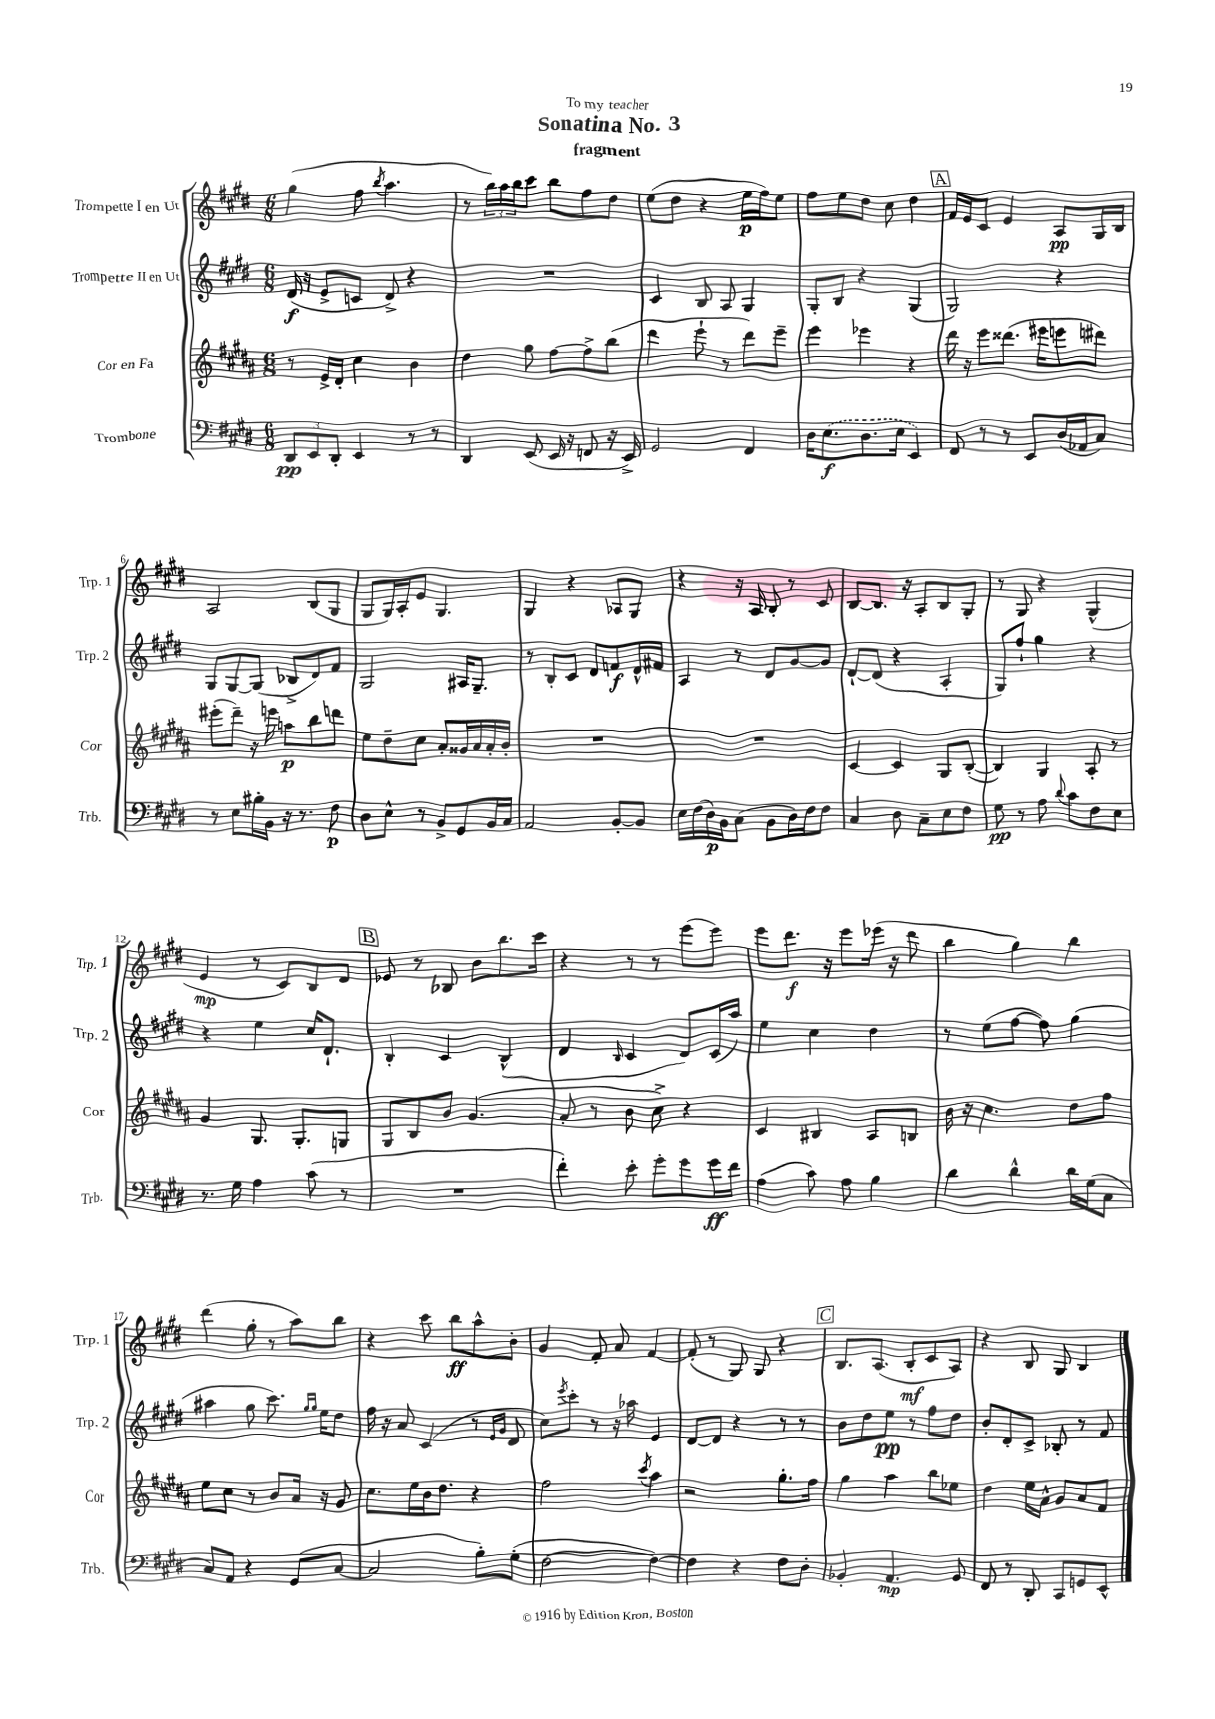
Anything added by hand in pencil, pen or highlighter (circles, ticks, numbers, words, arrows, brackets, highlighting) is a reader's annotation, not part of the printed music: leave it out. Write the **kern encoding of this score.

**kern	**dynam	**kern	**dynam	**kern	**dynam	**kern	**dynam
*part4	*part4	*part3	*part3	*part2	*part2	*part1	*part1
*staff4	*staff4	*staff3	*staff3	*staff2	*staff2	*staff1	*staff1
*I"Trombone	*	*I"Cor en Fa	*	*I"Trompette II en Ut	*	*I"Trompette I en Ut	*
*I'Trb.	*	*I'Cor	*	*I'Trp. 2	*	*I'Trp. 1	*
*clefF4	*	*clefG2	*	*clefG2	*	*clefG2	*
*k[f#c#g#d#]	*	*k[f#c#g#d#a#]	*	*k[f#c#g#d#]	*	*k[f#c#g#d#]	*
*M6/8	*	*M6/8	*	*M6/8	*	*M6/8	*
=1	=1	=1	=1	=1	=1	=1	=1
12DD#/L	pp	8r	.	(16d#/	f	(4gg#\	.
.	.	.	.	16r	.	.	.
12EE/	.	.	.	.	.	.	.
.	.	16e^/LL	.	8e^/L	.	.	.
12DD#'/J	.	.	.	.	.	.	.
.	.	16d#'/JJ	.	.	.	.	.
4EE/	.	4cc#\	.	8cn/J	.	8ff#\	.
.	.	.	.	.	.	8qbb/	.
.	.	.	.	8d#^/)	.	4.aa\	.
8r	.	4b\	.	4r	.	.	.
8r	.	.	.	.	.	.	.
=2	=2	=2	=2	=2	=2	=2	=2
4DD#/	.	4dd#\	.	2.r	.	8r	.
.	.	.	.	.	.	24bb\LL)	.
.	.	.	.	.	.	24aa\	.
.	.	.	.	.	.	24bb\J	.
(8EE/	.	8gg#\	.	.	.	8ccc#\J	.
16EE/	.	[8ff#\L	.	.	.	8bb\L	.
16r	.	.	.	.	.	.	.
8FFn/	.	8ff#^\]	.	.	.	8ff#\	.
16r	.	(8bb\J	.	.	.	8dd#\J	.
16EE^/)	.	.	.	.	.	.	.
=3	=3	=3	=3	=3	=3	=3	=3
2GG#/	.	4ddd#\	.	4c#/	.	(8ee\L	.
.	.	.	.	.	.	8dd#\J	.
.	.	8eee`\	.	8B/	.	4r	.
.	.	8r	.	8A/	.	.	.
4FF#/	.	8ddd#\L)	.	4G#/	.	16ee\LL	p
.	.	.	.	.	.	16ff#\J)	.
.	.	8eee~\J	.	.	.	8ee\J	.
=4	=4	=4	=4	=4	=4	=4	=4
16D#\KL	.	4eee\	.	8G#'/L	.	8ff#\L	.
(8.E\	f	.	.	.	.	.	.
.	.	.	.	8B/J	.	8ee\	.
8.D#\	.	4eee-X\	.	4r	.	8dd#\J	.
.	.	.	.	.	.	8cc#\	.
16E\Jk	.	.	.	.	.	.	.
4EE/)	.	4r	.	(4G#/	.	4dd#\	.
!!LO:REH:place=s1:t=A
=5	=5	=5	=5	=5	=5	=5	=5
8FF#/	.	16ddd#\	.	2G#/)	.	16f#/LL	.
.	.	16r	.	.	.	16e/J	.
8r	.	8eee\L	.	.	.	8c#/J	.
8r	.	(8.ddd##X\J	.	.	.	4e/	.
8EE/L	.	.	.	.	.	.	.
.	.	16eee#X\KL	.	.	.	.	.
(16D#/L	.	8eeen\	.	4r	.	8A/L	pp
16AA-X/J	.	.	.	.	.	.	.
8C#/J)	.	8ddd#X\J)	.	.	.	16G#/L	.
.	.	.	.	.	.	16B/JJ	.
!!LO:LB:g=z
=6	=6	=6	=6	=6	=6	=6	=6
8r	.	(8eee#X'\L	.	8G#/L	.	2A/	.
8E\L	.	8ddd#~\J)	.	[8G#/	.	.	.
16B#X'\L	.	16r	.	(8G#/J]	.	.	.
16BB\JJ	.	16eeen\	.	.	.	.	.
16r	.	8aan\L	p	8B-X^/L	.	.	.
8.r	.	.	.	.	.	.	.
.	.	8bb\	.	8d#/)	.	(8B/L	.
8F#\	p	8dddn\J	.	8f#/J	.	8G#/J	.
=7	=7	=7	=7	=7	=7	=7	=7
8D#\L	.	8ee\L	.	2G#/	.	8G#/L	.
8E^^\J	.	8dd#~\	.	.	.	16G#/L)	.
.	.	.	.	.	.	16A'/J	.
8r	.	8cc#\J	.	.	.	8e/J	.
8BB^/L	.	8a#'/L	.	.	.	4.G#/	.
8GG#/	.	16g##X/L	.	16A#X/KL	.	.	.
.	.	16a#/	.	8.G#~/J	.	.	.
16BB/L	.	16a#'/	.	.	.	.	.
16C#/JJ	.	16b'/JJ	.	.	.	.	.
=8	=8	=8	=8	=8	=8	=8	=8
2AA/	.	2.r	.	8r	.	4G#/	.
.	.	.	.	8B'/L	.	.	.
.	.	.	.	8c#/J	.	4r	.
.	.	.	.	8d#/L	.	.	.
[8BB'/L	.	.	.	8fn/	f	8A-X/L	.
8BB/J]	.	.	.	16d#^^/L	.	8G#/J	.
.	.	.	.	16f#X/JJ	.	.	.
=9	=9	=9	=9	=9	=9	=9	=9
16E\LL	.	2.r	.	4A/	.	4r	.
(16F#\	.	.	.	.	.	.	.
16D#\)	p	.	.	.	.	.	.
16BB\J	.	.	.	.	.	.	.
(8C#\J	.	.	.	8r	.	16r	.
.	.	.	.	.	.	16A/	.
8BB\L	.	.	.	8d#/L	.	8B'/	.
16D#\L)	.	.	.	[8g#/	.	8r	.
16F#\J	.	.	.	.	.	.	.
8F#\J	.	.	.	8g#/J]	.	8c#/	.
=10	=10	=10	=10	=10	=10	=10	=10
4C#/	.	[4c#/	.	[8d#`/L	.	[8B/L	.
.	.	.	.	(8d#/J]	.	8.B/J]	.
8D#\	.	4c#/]	.	4r	.	.	.
.	.	.	.	.	.	16r	.
8C#~\L	.	.	.	.	.	8A'/L	.
8E\	.	8G#/L	.	4A'/	.	8B/	.
8F#\J	.	([8B'/J	.	.	.	8G#'/J	.
=11	=11	=11	=11	=11	=11	=11	=11
8G#\	pp	4B/])	.	8G#/L)	.	8r	.
8r	.	.	.	8ff#`/J	.	8G#/	.
8A\	.	4G#/	.	4gg#\	.	4r	.
8qqd#/	.	.	.	.	.	.	.
8c#\L	.	.	.	.	.	.	.
8F#\	.	8A#'/	.	4r	.	(4G#^^/	.
8E\J	.	8r	.	.	.	.	.
!!LO:LB:g=z
=12	=12	=12	=12	=12	=12	=12	=12
8.r	.	4g#/	.	4r	.	4e/	mp
16G#\	.	.	.	.	.	.	.
4A\	.	8.G#/	.	4ee\	.	8r	.
.	.	.	.	.	.	8c#/L)	.
.	.	8.G#'/L	.	.	.	.	.
(8c#\	.	.	.	16cc#/KL	.	8B/	.
.	.	.	.	8.d#`/J	.	.	.
8r	.	8Gn/J	.	.	.	8d#/J	.
!!LO:REH:place=s1:t=B
=13	=13	=13	=13	=13	=13	=13	=13
2.r	.	8G#/L	.	4B'/	.	8e-X/	.
.	.	8B/	.	.	.	8r	.
.	.	8b/J	.	4c#/	.	8B-X/	.
.	.	(4.g#/	.	.	.	8b\L	.
.	.	.	.	(4B^^/	.	8.bb\	.
.	.	.	.	.	.	16ccc#\Jk	.
=14	=14	=14	=14	=14	=14	=14	=14
4f#'\)	.	8a#'/	.	4d#/	.	4r	.
.	.	8r	.	.	.	.	.
.	.	.	.	16qqB/	.	.	.
8e'\	.	8b\	.	4c#/	.	8r	.
8g#'\L	.	8cc#^\)	.	.	.	8r	.
8g#\	.	4r	.	8d#/L)	.	(8eee\L	.
16g#\L	ff	.	.	(16c#/L	.	8eee\J)	.
16f#\JJ	.	.	.	16aa/JJ)	.	.	.
=15	=15	=15	=15	=15	=15	=15	=15
(4A\	.	4c#/	.	4ee\	.	8eee\L	.
.	.	.	.	.	.	8.ddd#\J	f
8c#\)	.	4B#X/	.	4cc#\	.	.	.
.	.	.	.	.	.	16r	.
8A\	.	.	.	.	.	8eee\L	.
4B\	.	8A#/L	.	4dd#\	.	(16eee-X\Jk	.
.	.	.	.	.	.	16r	.
.	.	8Bn/J	.	.	.	8ddd#\	.
=16	=16	=16	=16	=16	=16	=16	=16
4d#\	.	16b\	.	8r	.	4bb\	.
.	.	16r	.	.	.	.	.
.	.	4.cc#\	.	(8ee\L	.	.	.
4d#^^\	.	.	.	[8ff#\J	.	4gg#\)	.
.	.	.	.	8ff#\])	.	.	.
16d#\LL	.	8dd#\L	.	(4gg#\	.	4bb\	.
(16G#\J	.	.	.	.	.	.	.
8C#\J	.	8ff#\J	.	.	.	.	.
!!LO:LB:g=z
=17	=17	=17	=17	=17	=17	=17	=17
8C#/L)	.	8ee\L	.	4aa#X\	.	(4ddd#\	.
8AA/J	.	8cc#\J	.	.	.	.	.
4r	.	8r	.	8gg#\	.	8gg#'\	.
.	.	8b/L	.	8.ccc#\)	.	8r	.
(8GG#/L	.	16a#/Jk	.	.	.	8aa\L)	.
.	.	.	.	16qqgg#/LL	.	.	.
.	.	.	.	16qqgg#/JJ	.	.	.
.	.	16r	.	16ee\KL	.	.	.
[8C#/J	.	8g#/	.	8dd#\J	.	8bb\J	.
=18	=18	=18	=18	=18	=18	=18	=18
2C#/]	.	8.cc#\L	.	16ff#\	.	4r	.
.	.	.	.	16r	.	.	.
.	.	.	.	8a/	.	.	.
.	.	16ee\L	.	.	.	.	.
.	.	16b\J	.	(4c#/	.	8ccc#\	.
.	.	8.dd#\J	.	.	.	.	.
.	.	.	.	.	.	8bb\L	ff
8B'\L)	.	4r	.	8r	.	8aa^^\	.
.	.	.	.	16qqe/LL	.	.	.
.	.	.	.	16qqg#/JJ	.	.	.
(8G#'\J	.	.	.	8d#/	.	8b'\J	.
=19	=19	=19	=19	=19	=19	=19	=19
[2F#\	.	2ff#\	.	8cc#\L)	.	4g#/	.
.	.	.	.	8qeee/	.	.	.
.	.	.	.	8ccc#'\J	.	.	.
.	.	.	.	8r	.	8f#'/	.
.	.	.	.	16r	.	8a/	.
.	.	.	.	16aa-X\	.	.	.
.	.	8qccc#/	.	.	.	.	.
4F#\_)	.	4aa#\	.	4e/	.	[4f#/	.
=20	=20	=20	=20	=20	=20	=20	=20
4F#\]	.	2r	.	[8d#/L	.	(8f#'/]	.
.	.	.	.	8d#/J]	.	8r	.
4r	.	.	.	4r	.	8G#/)	.
.	.	.	.	.	.	8G#/	.
8F#\L	.	8.gg#'\L	.	8r	.	4r	.
8D#'\J	.	.	.	8r	.	.	.
.	.	16ff#\Jk	.	.	.	.	.
!!LO:REH:place=s1:t=C
=21	=21	=21	=21	=21	=21	=21	=21
4BB-X'/	.	4gg#\	.	8b\L	.	8.B/L	.
.	.	.	.	8dd#\	.	.	.
.	.	.	.	.	.	(8.A/J	.
4.AA/	mp	4aa#\	.	8ee\J	pp	.	.
.	.	.	.	8r	.	8B'/L	mf
.	.	8bb\L	.	8ff#\L	.	8c#/	.
8GG#/	.	8ee-X\J	.	8dd#\J	.	8A/J)	.
=22	=22	=22	=22	=22	=22	=22	=22
8FF#/	.	4dd#\	.	8b'/L	.	4r	.
8r	.	.	.	8d#'/	.	.	.
8DD#'/	.	16ee\LL	.	8c#^/J	.	8B/	.
.	.	16a#^^\JJ	.	.	.	.	.
8CC#/L	.	8g#/L	.	8B-X'/	.	8G#/	.
8GGn/	.	8a#/	.	8r	.	4B/	.
8EE^^/J	.	8f#/J	.	8f#/	.	.	.
==	==	==	==	==	==	==	==
*-	*-	*-	*-	*-	*-	*-	*-
